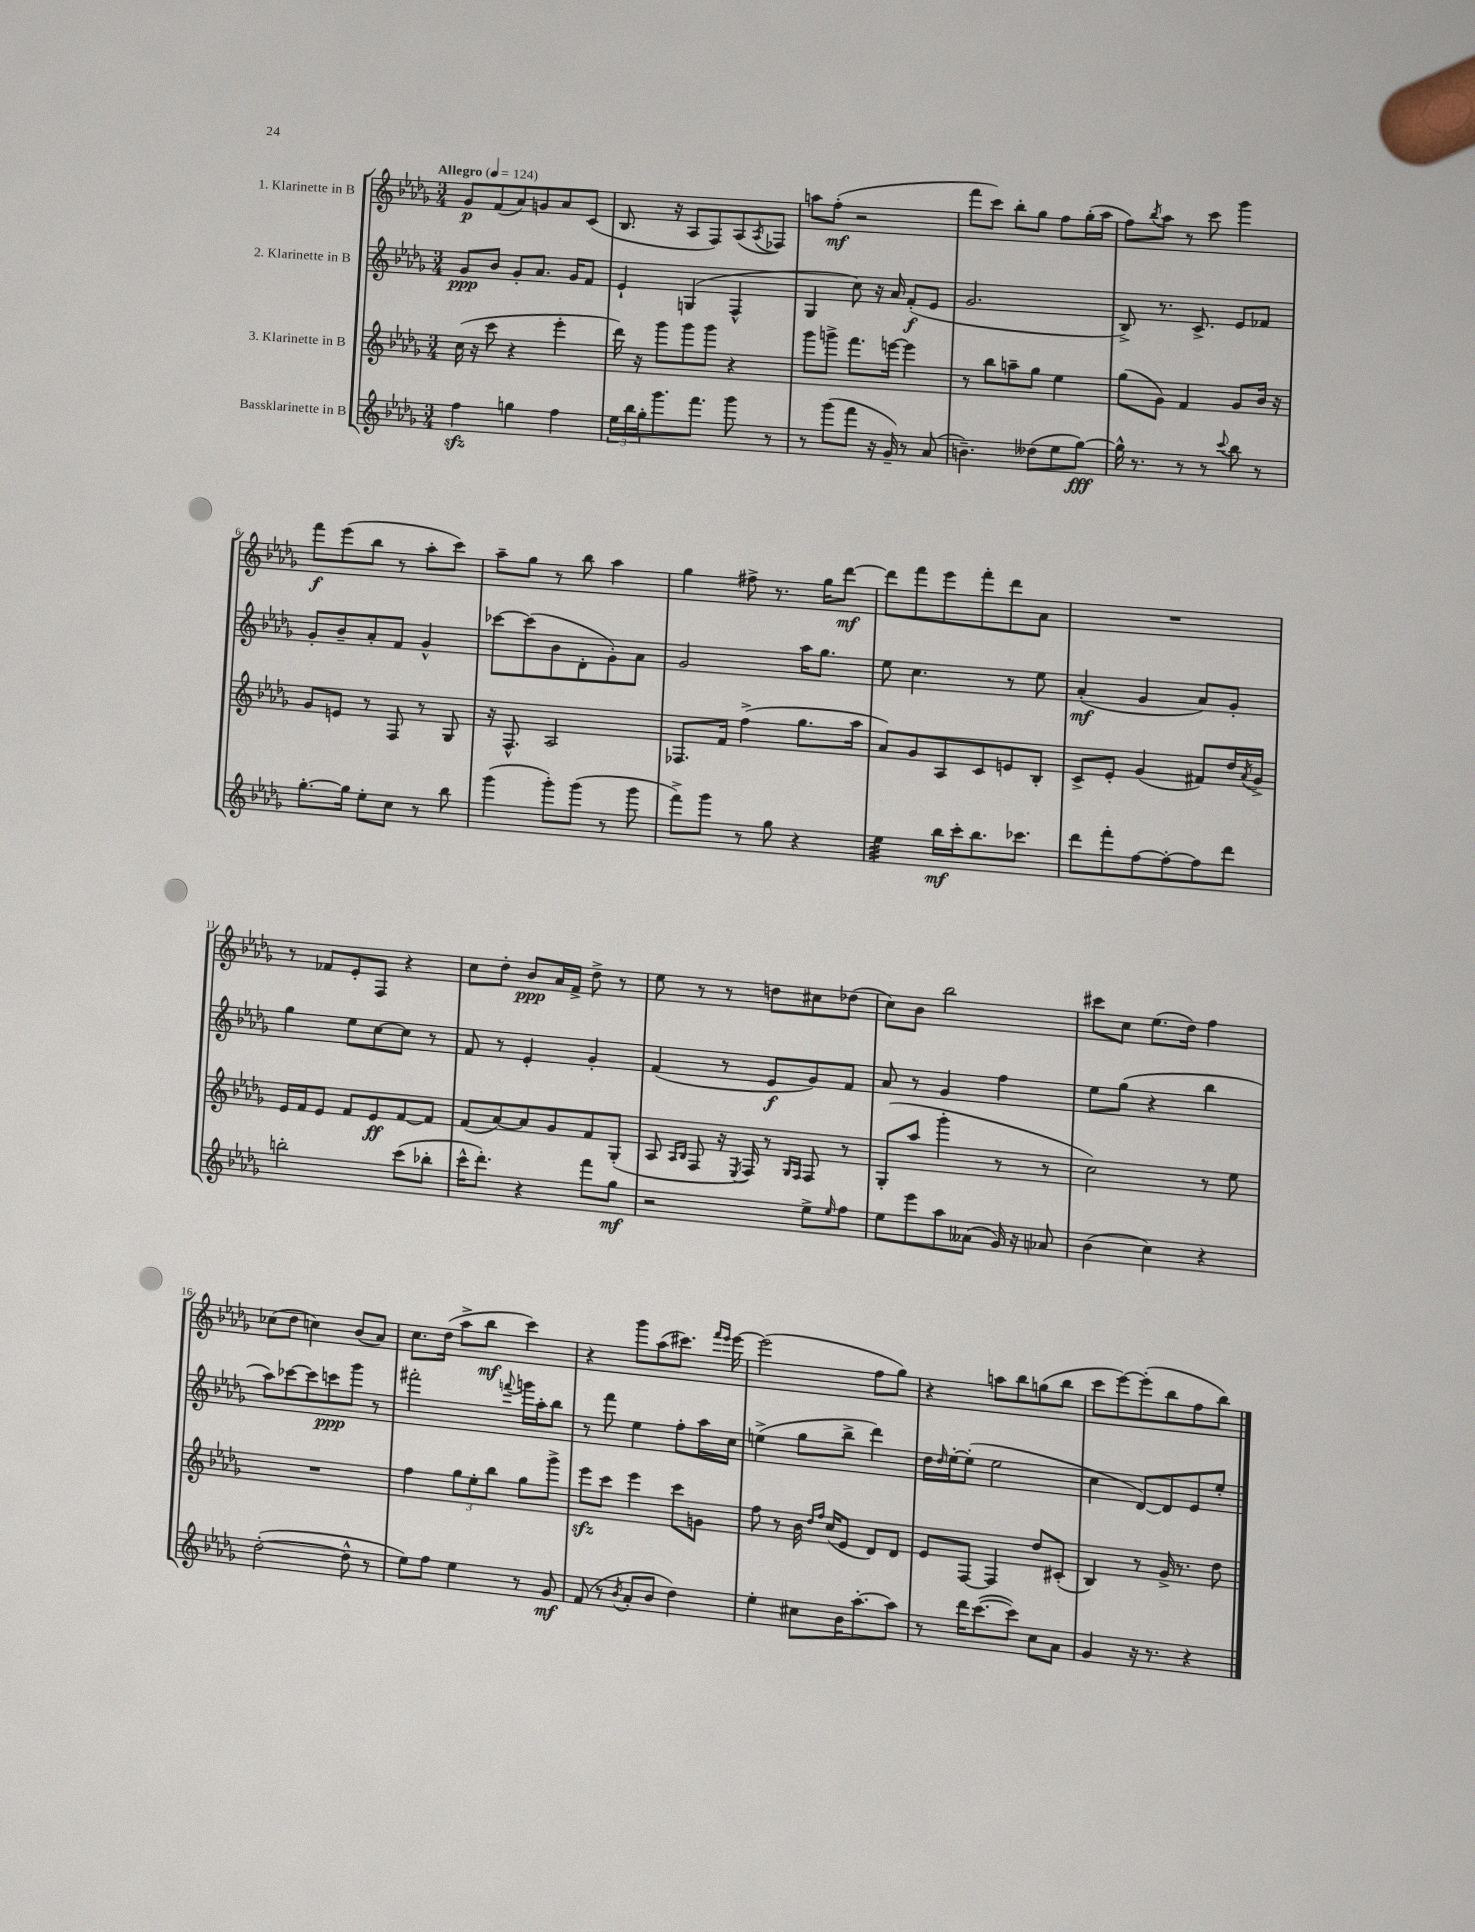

**kern	**kern	**kern	**kern
*staff4	*staff3	*staff2	*staff1
*clefG2	*clefG2	*clefG2	*clefG2
*k[b-e-a-d-g-]	*k[b-e-a-d-g-]	*k[b-e-a-d-g-]	*k[b-e-a-d-g-]
*M3/4	*M3/4	*M3/4	*M3/4
*MM124	*MM124	*MM124	*MM124
4ff	(16cc	8g-	8g-
.	16r	.	.
.	8ccc	8b-	(8f
4gg	4r	8g-'	8a-)
.	.	8.a-	8g
4ff	4eee-'	.	8a-
.	.	16g-	.
.	.	8f	(8c
=	=	=	=
24ee-	16ddd-)	4e-`	8.B-
24bb-	.	.	.
.	16r	.	.
24gg-'	.	.	.
8.ggg-	8ggg-	.	.
.	.	.	16r
.	8ggg-	(4G	8A-
8.fff	.	.	.
.	8ggg-	.	8F)
8ggg-	4r	4F^^	(8A-
.	.	.	8qA-
8r	.	.	8F-)
=	=	=	=
8r	8ggg-	4G-	8aa
(8ggg-	8ggg^	.	(8ff'
8fff	8.fff	8cc)	2r
16r	.	16r	.
16g-~)	[16eee	16a-	.
8r	4eee]	(8f'	.
(8a-	.	8e-	.
=	=	=	=
4.b~)	8r	2.g-	8fff
.	8bb-	.	8ccc)
.	8aa~	.	8bb-'
(8dd--	8gg-	.	8gg-
8ee-	4ee-	.	8ff
[8gg-)	.	.	(16gg-'
.	.	.	16aa-
=	=	=	=
16gg-^^]	(8gg-	8B-^)	8ff)
8.r	.	.	.
.	.	.	8qbb-
.	8g-)	8.r	8aa-
8r	4f	.	8r
.	.	8.c^	.
8r	.	.	8ccc
8qqccc	.	.	.
8bb-	8g-	8e-	4ggg-
8r	16b-	8f-	.
.	16r	.	.
=	=	=	=
[8.gg-'	8g-	8g-'	8fff
.	8e	8b-~	(8eee-
16gg-]	.	.	.
8ee-'	8r	8a-'	8bb-
8cc	8F	8f	8r
8r	8r	4g-^^	8aa-'
8bb-	8G-	.	8ccc)
=	=	=	=
(4ggg-	16r	[8ccc-	8aa-~
.	8.F^^	.	.
.	.	(8ccc-]	8gg-
8ggg-')	2A-	8b-	8r
(8ggg-	.	8d-'	8bb-
8r	.	8g-')	4aa-
8ggg-	.	8a-	.
=	=	=	=
8fff^)	8.F-	2g-	4gg-
8ggg-	.	.	.
.	16f	.	.
8r	(4ff^	.	8ff#^
8gg-	.	.	8.r
4r	8.gg-	16aa-	.
.	.	8.gg-	16gg-
.	.	.	[8ddd-
.	16aa-	.	.
=	=	=	=
4ee-	8a-)	8ee-	8ddd-]
.	8g-	4.cc	8fff
16bb-	8A-	.	8eee-
16ccc'	.	.	.
8.bb-	8c	.	8fff'
.	8e	8r	8ddd-
8.ccc-	.	.	.
.	8B-'	8ee-	8a-
=	=	=	=
8ddd-	8c^	(4a-'	2.r
8fff'	8e-'	.	.
[8ff	(4g-	4g-	.
8ff'_	.	.	.
8ff]	8f#)	8a-)	.
8ddd-	16dd-	8g-'	.
.	8qa-	.	.
.	16g-^	.	.
=	=	=	=
2bb'	16e-	4gg-	8r
.	16f	.	.
.	8e-	.	8f-
.	8f	8ee-	8e-'
.	8e-	[8cc	8F
(8ccc	[8f	8cc]	4r
8bb-'	8f]	8r	.
=	=	=	=
16ccc^^	(8f	8f	8cc
8.ddd-')	.	.	.
.	[8a-)	8r	8dd-'
4r	8a-]	4e-'	8b-
.	8g-	.	16a-
.	.	.	16f^
8fff	8f	4g-'	8dd-^
8gg-	(8G-'	.	8r
=	=	=	=
2r	8A-	(4f	8ee-
.	16qqA-	.	.
.	16qqB-	.	.
.	8F	.	8r
.	16r	8r	8r
.	8qE-	.	.
.	16F)	.	.
.	8r	8e-	8dd
.	16qqG-	.	.
.	16qqF	.	.
8ee-^	8F	8g-)	8cc#
16qqee-	.	.	.
8ff	8r	8f	(8dd-
=	=	=	=
8ee-	(8G-'	8a-	8cc)
8eee-	8aa-	8r	8b-
8aa-	4ggg-'	4g-	2bb-
(8a--	.	.	.
16g-)	8r	4ff	.
16r	.	.	.
8a-	8r	.	.
=	=	=	=
(4b-	2cc)	8ee-	8ccc#
.	.	(8gg-	8cc
4cc)	.	4r	(8.ee-
.	.	.	16dd-)
4r	8r	4bb-	4ff
.	8ee-	.	.
=	=	=	=
([2dd-'	2.r	8aa-)	(8cc-
.	.	[8ccc-	8dd-
.	.	8ccc-]	4cc)
.	.	8ccc	.
8dd-^^]	.	8ggg-	(8b-
8r	.	8r	8a-)
=	=	=	=
8ee-)	4ff	2fff#'	8.cc
8ff	.	.	.
.	.	.	(16dd-
4ee-	12gg-	.	8aa-^
.	12ee-'	.	.
.	.	.	8bb-
.	12bb-	.	.
.	.	8qqfff	.
8r	8gg-	16ggg	4ccc)
.	.	16aa-'	.
8g-	8ggg-^	8bb-	.
=	=	=	=
(8f	8eee-	8r	4r
8r	8ccc	8fff	.
8qb-	.	.	.
8a-'	4eee-	4ee-	8ggg-
8b-	.	.	(8aa-
4dd-)	8ccc	8ff'	8.ccc#)
.	8g	16aa-	.
.	.	.	16qqfff
.	.	.	16qqeee-
.	.	16cc	[16eee-
=	=	=	=
4ee-'	8ff	(4ee^	(2eee-]
.	8r	.	.
8cc#	16b-	8gg-	.
.	16qqdd-	.	.
.	16qqff	.	.
.	(16cc	.	.
16b-	8e-	8bb-^	.
[8.aa-'	.	.	.
.	8d-)	4ddd-)	8ff
8aa-]	8d-	.	8gg-)
=	=	=	=
8r	8e-	16dd-	4r
.	.	16qqdd-	.
.	.	[16ee-'	.
16ddd-	[8F	(8ee-']	.
([8.ccc	.	.	.
.	4F]	2ee-	8aa
8ccc])	.	.	8bb-
8cc	8dd-	.	(8gg
8a-	(8c#'	.	8bb-
=	=	=	=
4g-	4B-)	4cc	8ccc
.	.	.	[8eee-)
16r	8r	[8d-)	(8eee-']
8.r	.	.	.
.	16g-^	8d-]	8bb-
.	8.r	.	.
4r	.	8e-	8ff
.	8dd-	8ee-'	8bb-)
==	==	==	==
*-	*-	*-	*-
